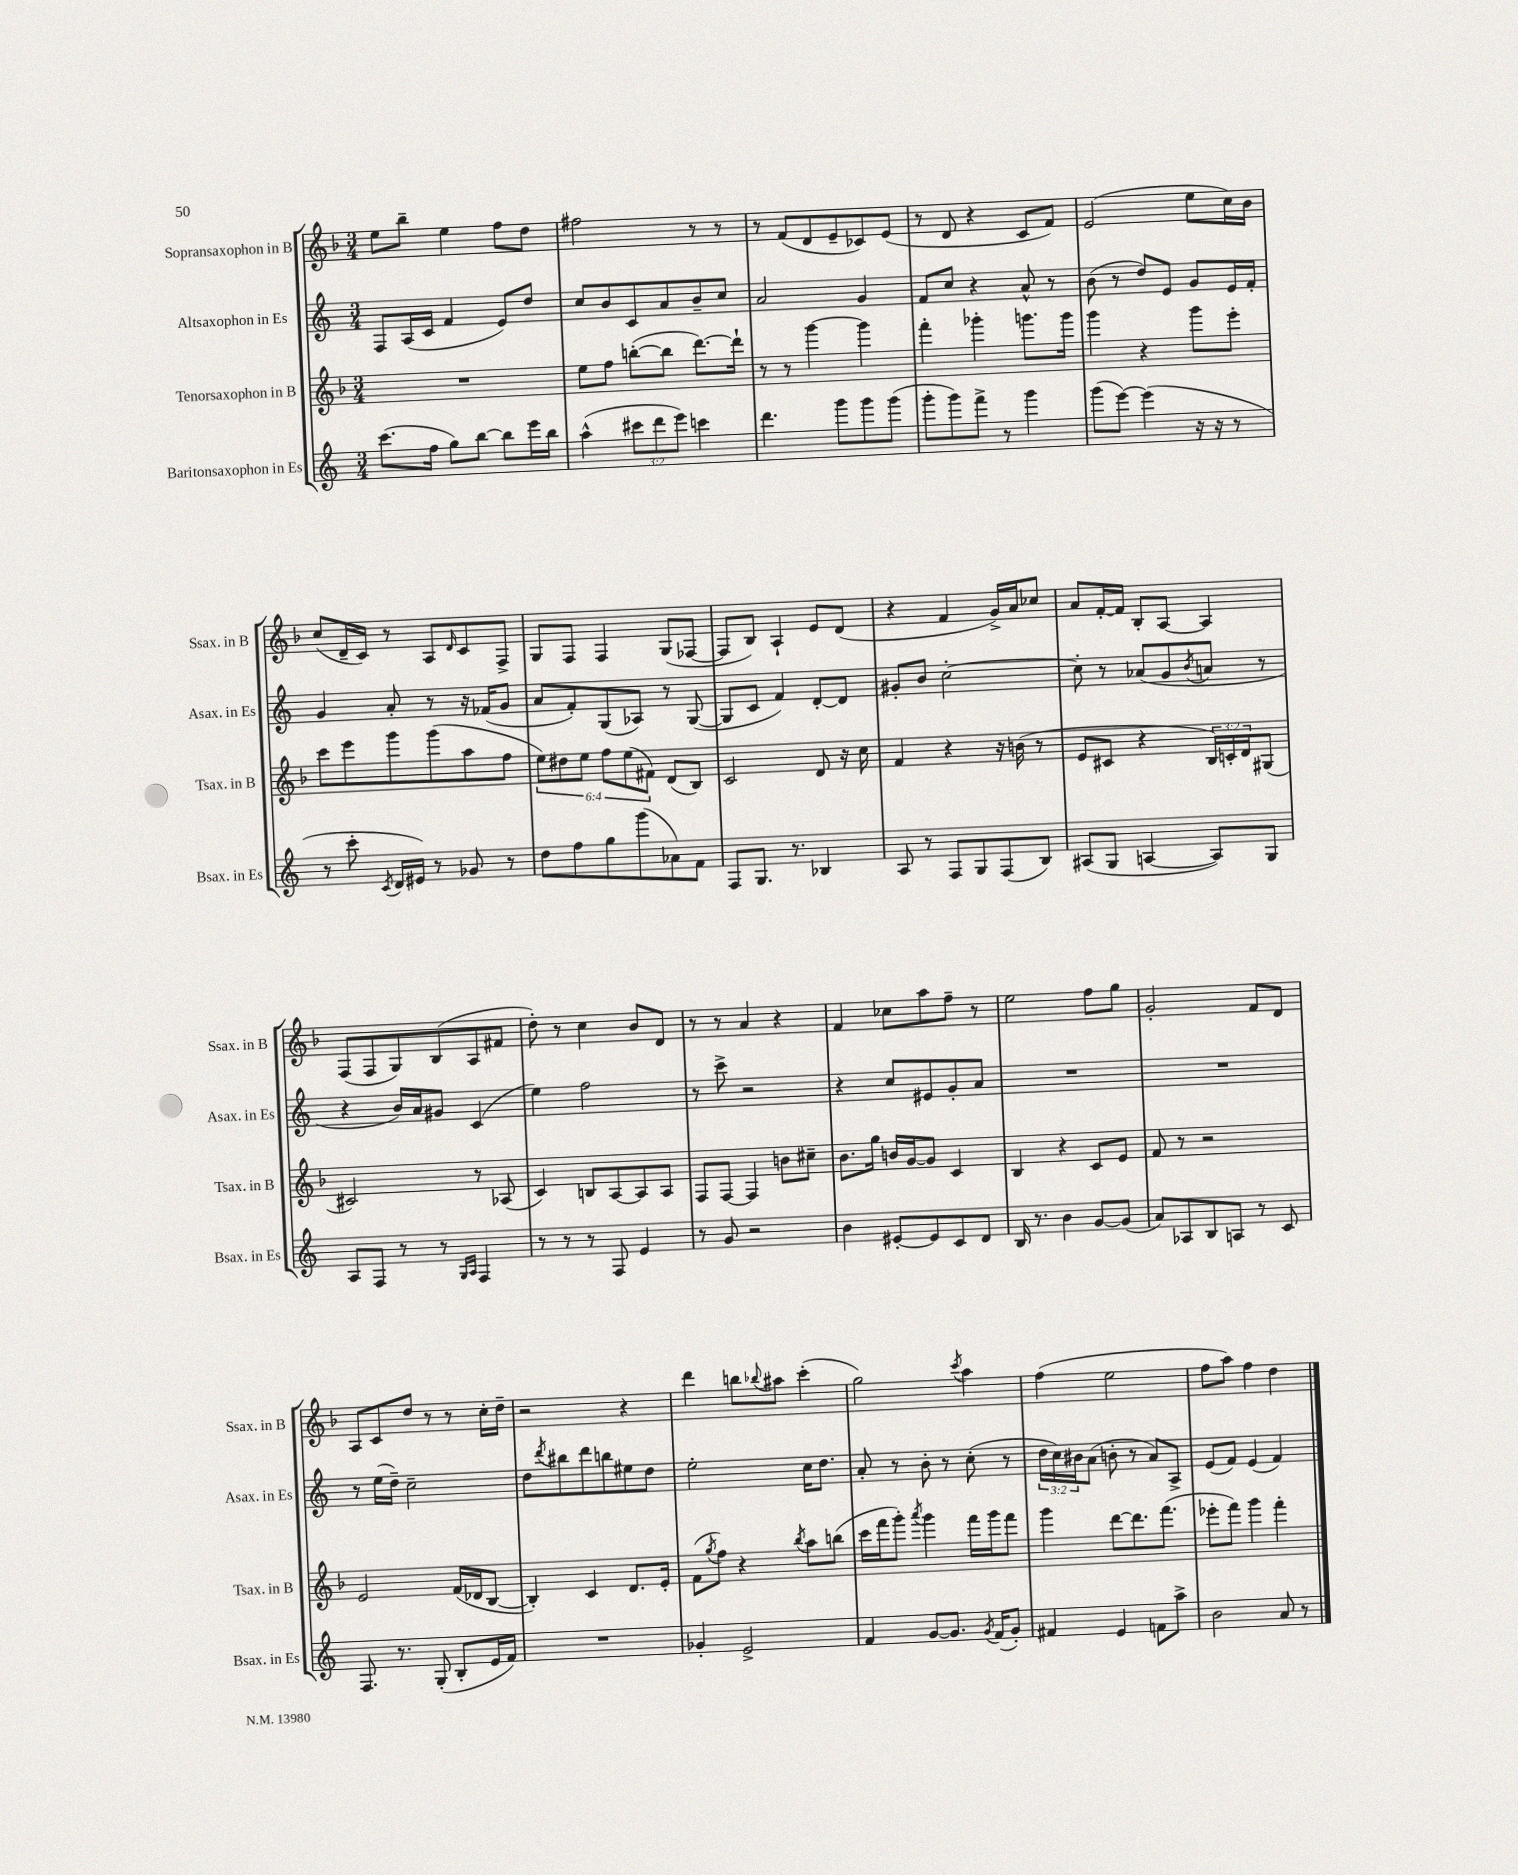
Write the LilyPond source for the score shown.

<<
\new StaffGroup <<
\new Staff = "s0" \with { instrumentName = "Sopransaxophon in B" shortInstrumentName = "Ssax. in B" } {
    \clef treble \key f \major \numericTimeSignature \time 3/4
    e''8 bes''8-- e''4 f''8 d''8 |
    fis''2 r8 r8 |
    r8 f'8( d'8 e'8-- ces'8) e'8( |
    r8 d'8 r4 c'8 f'8) |
    e'2( e''8 c''16) bes'16 |
    c''8( d'16-- c'16) r8 a8 \grace { d'16 } c'8 f8-> |
    g8 f8 f4 g8( fes8~ |
    fes8 bes8) a4-! e'8 d'8( |
    r4 f'4 g'16->) a'16 ces''8 |
    a'8 f'16~-. f'16 bes8-. a8~ a4 |
    f8( f8 g8) bes8( a8 fis'8 |
    d''8-.) r8 c''4 bes'8 d'8 |
    r8 r8 a'4 r4 |
    f'4 ces''8 a''8 f''8-- r8 |
    e''2 f''8 g''8 |
    g'2-. f'8 d'8 |
    a8 c'8 d''8 r8 r8 c''16-. d''16-- |
    r2 r4 |
    d'''4 b''8 \appoggiatura { bes''8 } ais''8 c'''4-.( |
    g''2) \acciaccatura { c'''8 } a''4 |
    f''4( e''2 |
    f''8 a''8) f''4 d''4 \bar "|." |
}
\new Staff = "s1" \with { instrumentName = "Altsaxophon in Es" shortInstrumentName = "Asax. in Es" } {
    \clef treble \key c \major \numericTimeSignature \time 3/4 \override Staff.TupletNumber.text = #tuplet-number::calc-fraction-text
    f8 a16( c'16 f'4 e'8) d''8 |
    c''8 b'8 c'8 a'8 b'8-- c''8 |
    a'2 g'4 |
    f'8 c''8 r4 a'8-^ r8 |
    b'8( r8 d''8) e'8 g'8 e'16 f'16-. |
    g'4 a'8-. r8 r16 fes'16( g'8 |
    a'8 f'8-.) g8( aes8) r8 g8~( |
    g8 c'8 f'4) d'8~-. d'8 |
    gis'8-. b'8 c''2~-. |
    c''8-. r8 aes'8( g'8 \acciaccatura { b'8 } a'8 r8 |
    r4 b'16) a'16 gis'8 c'4( |
    e''4) f''2 |
    r8 c'''8-> r2 |
    r4 c''8 eis'8 g'8-. a'8 |
    R2. |
    R2. |
    r8 e''16( d''16--) c''2-- |
    d''8 \acciaccatura { d'''8 } bis''8 d'''8 b''8 eis''8 d''8 |
    e''2-. c''16 d''8. |
    a'8-. r8 b'8-. r8 c''8-.( r8 |
    \tuplet 3/2 { d''16 c''16) bis'16 } a'8( b'8-. r8 a'8) a8-> |
    e'8( f'8) e'4( f'4) \bar "|." |
}
\new Staff = "s2" \with { instrumentName = "Tenorsaxophon in B" shortInstrumentName = "Tsax. in B" } {
    \clef treble \key f \major \numericTimeSignature \time 3/4 \override Staff.TupletNumber.text = #tuplet-number::calc-fraction-text
    R2. |
    e''8 f''8 b''8~-.( b''8 d'''8.~) d'''16-! |
    r8 r8 g'''4~ g'''4 |
    f'''4-. ges'''4-. g'''8. g'''16 |
    g'''4 r4 g'''8 e'''8-. |
    c'''8 e'''8 g'''8 g'''8( a''8 f''8 |
    \tuplet 6/4 { e''8) dis''8 e''8 f''8 e''8( fis'8) } d'8( bes8) |
    c'2 d'8 r16 c''16 |
    f'4 r4 r16 b'16( r8 |
    e'8 cis'8 r4 \tuplet 3/2 { bes16) c'16-. d'16 } gis8( |
    cis'2) r8 aes8( |
    c'4) b8 a8~ a8 a8 |
    f8 f8~ f4 b'8 cis''8-- |
    bes'8. g''16 b'16 g'16~ g'8 c'4 |
    bes4 r4 c'8 e'8 |
    f'8 r8 r2 |
    e'2 f'16( des'16 bes8~ |
    bes4-.) c'4 d'8. e'16-. |
    f'8( \acciaccatura { g''8 } f''8) r4 \acciaccatura { bes''8 } a''8 b''8( |
    c'''16 f'''16 g'''8-.) \acciaccatura { a'''8 } g'''4 f'''16 g'''16 f'''8 |
    g'''4 d'''8~ d'''8. f'''8.( |
    ees'''8-. f'''8) g'''4 f'''4-. \bar "|." |
}
\new Staff = "s3" \with { instrumentName = "Baritonsaxophon in Es" shortInstrumentName = "Bsax. in Es" } {
    \clef treble \key c \major \numericTimeSignature \time 3/4 \override Staff.TupletNumber.text = #tuplet-number::calc-fraction-text
    c'''8.( f''16 g''8) b''8~ b''8 e'''16 b''16 |
    a''4-^( \tuplet 3/2 { cis'''8 d'''8 e'''8) } c'''4 |
    d'''4. g'''8 g'''8 g'''8( |
    g'''8-. g'''8) f'''8-> r8 g'''4 |
    g'''8( e'''8~) e'''4( r16 r16 r8 |
    r8 c'''8-. \acciaccatura { c'8 } d'16 eis'16) r8 ges'8 r8 |
    d''8 f''8 g''8 g'''8( aes'8) f'8 |
    f8 g8. r8. bes4 |
    a8 r8 f8 g8 f8( b8) |
    ais8( g8 a4~ a8) g8 |
    a8 f8 r8 r8 \grace { g16 a16 } f4 |
    r8 r8 r8 f8 e'4 |
    r8 g'8 r2 |
    b'4 eis'8~-. eis'8 c'8 d'8 |
    b16 r8. b'4 g'8~ g'8( |
    a'8) aes8 b8 a8 r8 c'8 |
    f8. r8. g8-.( b8-. e'16 f'16) |
    R2. |
    ges'4-. e'2-> |
    f'4 g'8~ g'8. \acciaccatura { g'8 } f'16( g'8-.) |
    fis'4 e'4 f'8 a''8-> |
    b'2 a'8 r8 \bar "|." |
}
>>
>>
\layout { \context { \Score \remove "Bar_number_engraver" } }
